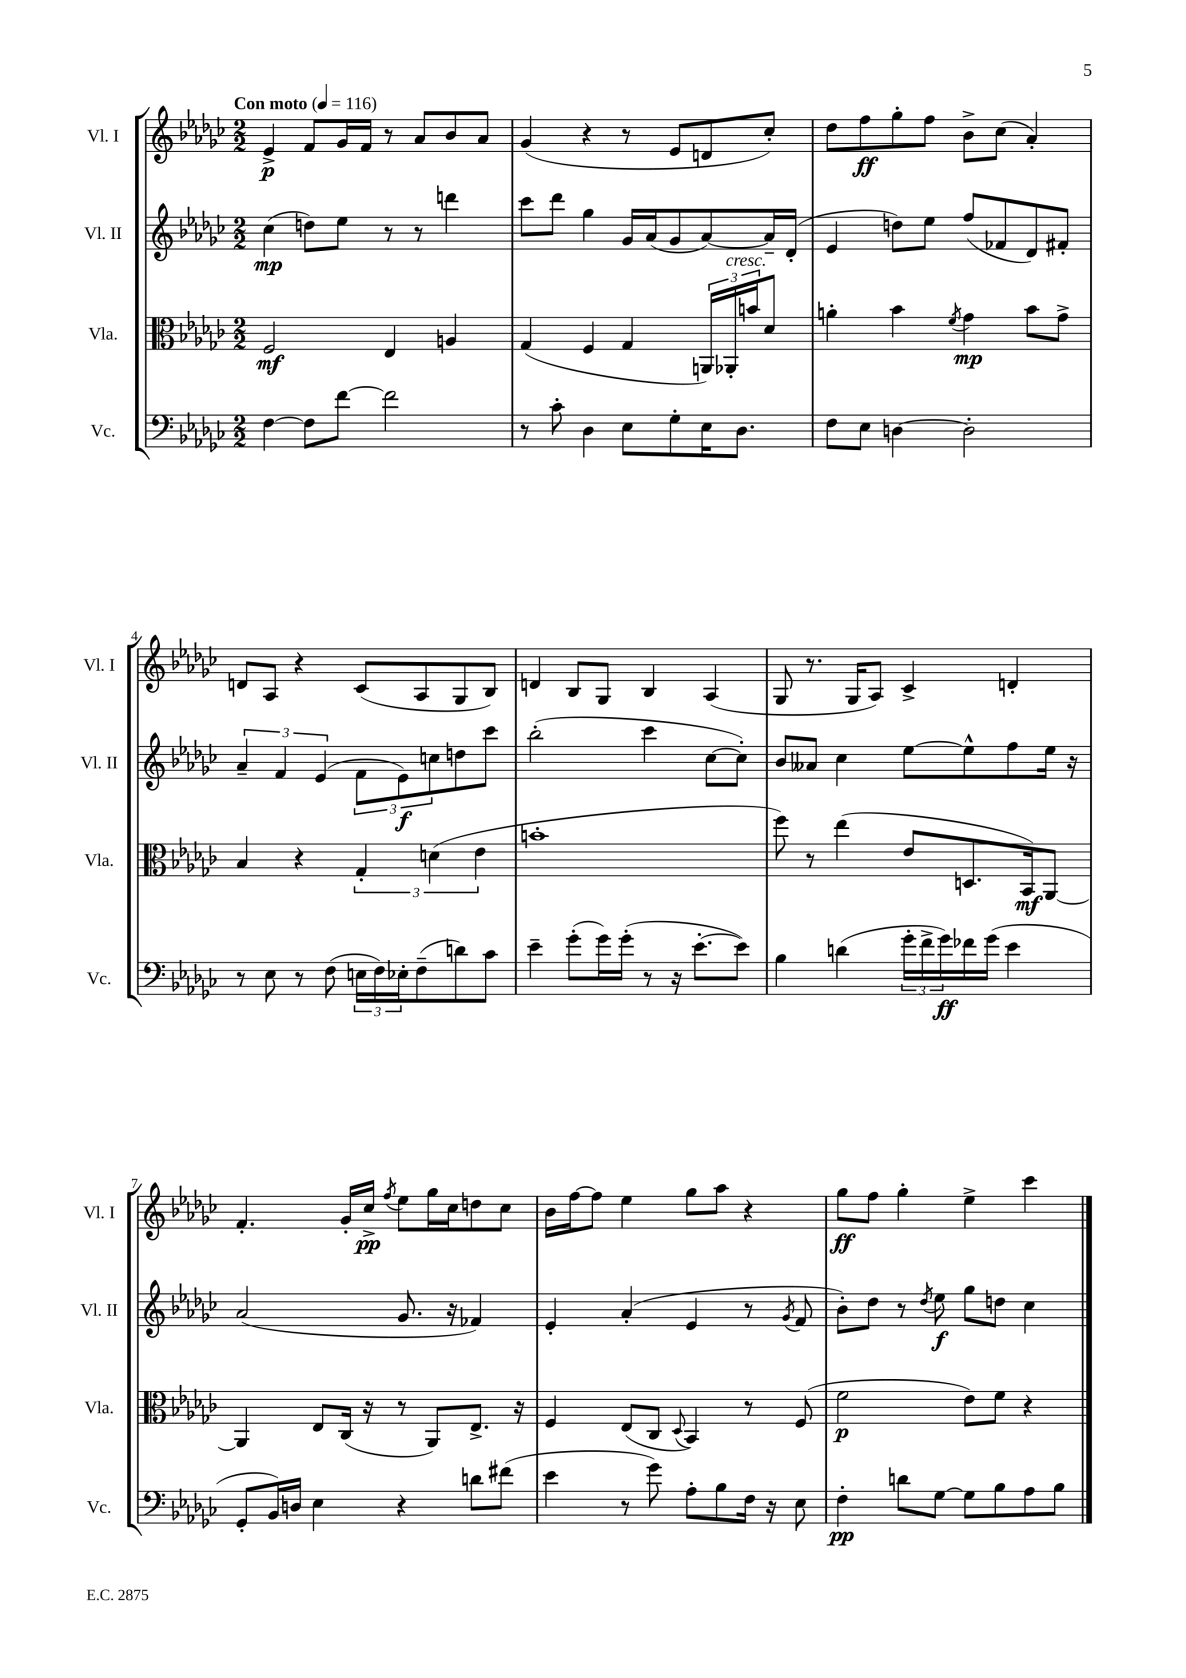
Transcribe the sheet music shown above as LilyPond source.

<<
\new StaffGroup <<
\new Staff = "s0" \with { instrumentName = "Vl. I" shortInstrumentName = "Vl. I" } {
    \clef treble \key ges \major \numericTimeSignature \time 2/2 \tempo "Con moto" 4 = 116
    ees'4->\p f'8 ges'16 f'16 r8 aes'8 bes'8 aes'8 |
    ges'4( r4 r8 ees'8 d'8 ces''8-.) |
    des''8 f''8\ff ges''8-. f''8 bes'8-> ces''8( aes'4-.) |
    d'8 aes8 r4 ces'8( aes8 ges8 bes8) |
    d'4 bes8 ges8 bes4 aes4( |
    ges8 r8. ges16 aes8) ces'4-> d'4-. |
    f'4.-. ges'16-. ces''16->\pp \acciaccatura { f''8 } ees''8 ges''16 ces''16 d''8 ces''8 |
    bes'16 f''16~ f''8 ees''4 ges''8 aes''8 r4 |
    ges''8\ff f''8 ges''4-. ees''4-> ces'''4 \bar "|." |
}
\new Staff = "s1" \with { instrumentName = "Vl. II" shortInstrumentName = "Vl. II" } {
    \clef treble \key ges \major \numericTimeSignature \time 2/2
    ces''4\mp( d''8) ees''8 r8 r8 d'''4 |
    ces'''8 des'''8 ges''4 ges'16 aes'16( ges'8 aes'8~) aes'16-- des'16-.( |
    ees'4 d''8) ees''8 f''8( fes'8 des'8) fis'8-. |
    \tuplet 3/2 { aes'4-- f'4 ees'4( } \tuplet 3/2 { f'8 ees'8\f) c''8 } d''8 ces'''8 |
    bes''2-.( ces'''4 ces''8~ ces''8-.) |
    bes'8 aeses'8 ces''4 ees''8~ ees''8-^ f''8 ees''16 r16 |
    aes'2( ges'8. r16 fes'4) |
    ees'4-. aes'4-.( ees'4 r8 \acciaccatura { ges'8 } f'8 |
    bes'8-.) des''8 r8 \acciaccatura { des''8 } ees''8\f ges''8 d''8 ces''4 \bar "|." |
}
\new Staff = "s2" \with { instrumentName = "Vla." shortInstrumentName = "Vla." } {
    \clef alto \key ges \major \numericTimeSignature \time 2/2
    f2\mf ees4 a4 |
    ges4( f4 ges4 \tuplet 3/2 { a,16) aes,16-.^\markup { \italic "cresc." } b'16 } des'8 |
    a'4-. bes'4 \acciaccatura { f'8 } ges'4\mp bes'8 ges'8-> |
    bes4 r4 \tuplet 3/2 { ges4-. d'4( ees'4 } |
    b'1-. |
    f''8) r8 ees''4( ees'8 d8. bes,16\mf) aes,8~ |
    aes,4 ees8 ces16( r16 r8 aes,8) ees8.-> r16 |
    f4 ees8( ces8 \appoggiatura { des8 } bes,4) r8 f8( |
    f'2\p ees'8) f'8 r4 \bar "|." |
}
\new Staff = "s3" \with { instrumentName = "Vc." shortInstrumentName = "Vc." } {
    \clef bass \key ges \major \numericTimeSignature \time 2/2
    f4~ f8 f'8~ f'2 |
    r8 ces'8-. des4 ees8 ges8-. ees16 des8. |
    f8 ees8 d4~ d2-. |
    r8 ees8 r8 f8( \tuplet 3/2 { e16 f16) ees16-. } f8--( d'8) ces'8 |
    ees'4-- ges'8-.( ges'16) ges'16-.( r8 r16 ees'8.~-. ees'8) |
    bes4 d'4( \tuplet 3/2 { ges'16-. f'16-> ges'16\ff) } fes'16 ges'16( ees'4 |
    ges,8-. bes,16) d16 ees4 r4 d'8 fis'8( |
    ees'4 r8 ges'8) aes8-. bes8 f16 r16 ees8 |
    f4-.\pp d'8 ges8~ ges8 bes8 aes8 bes8 \bar "|." |
}
>>
>>
